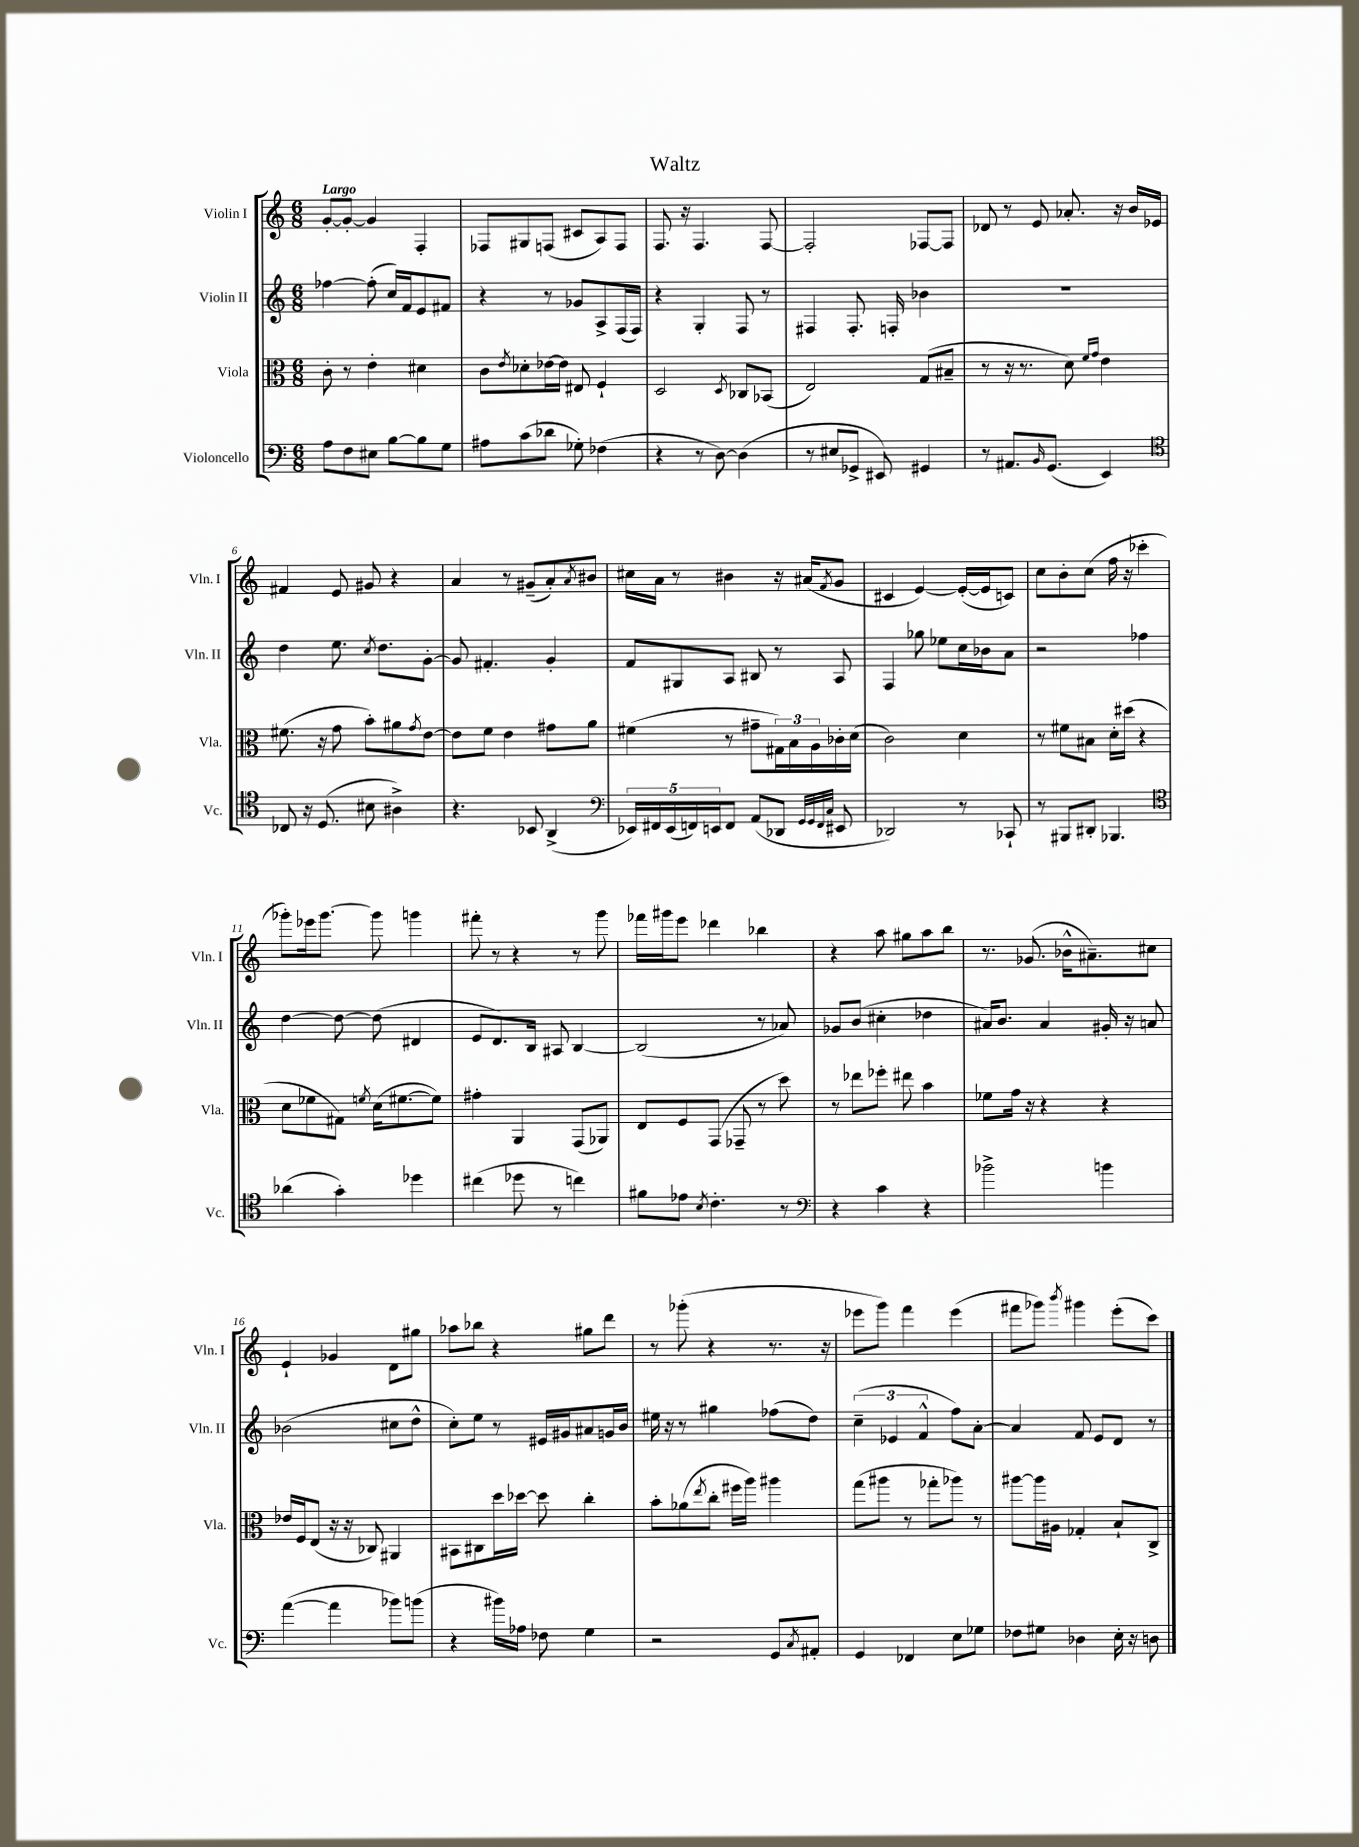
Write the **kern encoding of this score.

**kern	**kern	**kern	**kern
*staff4	*staff3	*staff2	*staff1
*clefF4	*clefC3	*clefG2	*clefG2
*k[]	*k[]	*k[]	*k[]
*M6/8	*M6/8	*M6/8	*M6/8
8A\L	8c'\	[4ff-\	[8g'/L
8F\	8r	.	8g'/_J
8E#\J	4e'\	(8ff-'\]	4g/]
[8B\L	.	16cc/LL)	.
.	.	16f/J	.
8B\]	4d#\	8e/	4F'/
8G\J	.	8f#/J	.
=	=	=	=
8A#\L	8c\L	4r	8F-/L
.	8qe/	.	.
(8c\	8d-'\	.	8G#/
8d-\J	[16e-\L	8r	(8F/J
.	16e-\]JJ	.	.
8G-'\)	8E#/	8g-/L	8c#/L
(4F-\	4F`/	8A^/	8A/)
.	.	(16F/L	8F/J
.	.	16F/JJ)	.
=	=	=	=
4r	2D/	4r	8.F/
.	.	.	16r
8r	.	4G'/	4.F/
[8D\)	.	.	.
.	8qD/	.	.
(4D\]	8C-/L	8F/	.
.	(8BB-/J	8r	[8F/
=	=	=	=
8r	2E/)	4F#/	2F'/]
8E#/L	.	.	.
8GG-^/J	.	8.F#'/	.
8EE#/)	.	.	.
.	.	16F'/	.
4GG#/	(8G/L	4b-\	[8F-/L
.	8B#~/J	.	8F-/]J
=	=	=	=
8r	8r	2.r	8d-/
8.AA#/L	16r	.	8r
.	8.r	.	.
.	.	.	8e/
16qqBB/	.	.	.
(8.GG/J	.	.	.
.	8d\)	.	8.a-'/
.	16qqf/LL	.	.
.	16qqg/JJ	.	.
4EE/)	4e\	.	.
.	.	.	16r
.	.	.	16b/LL
.	.	.	16e-/JJ
=	=	=	=
*clefC4	*	*	*
8C-/	(8.f#\	4dd\	4f#/
16r	.	.	.
(8.D/	16r	.	.
.	8g\	8.ee\	8e/
8B#\	8b'\L)	.	8g#/
.	.	8qcc/	.
.	.	8.dd\L	.
4A#^\)	8a#\	.	4r
.	8qg/	.	.
.	[8e\J	[8g'\J	.
=	=	=	=
4.r	8e\]L	8g/]	4a/
.	8f\J	4.f#'/	.
.	4e\	.	8r
8BB-/	.	.	(8g#~/L
(4AA^/	8g#\L	4g'/	8a'/)
.	.	.	8qa/
.	8a\J	.	8b#/J
=	=	=	=
*clefF4	*	*	*
20EE-/LL)	(4f#\	8f/L	16cc#\LL
20FF#/	.	.	.
.	.	.	16a\JJ
(20EE-/	.	.	.
.	.	8G#/	8r
20FF/)	.	.	.
20EE/J	.	.	.
8FF/J	8r	8A/J	4b#\
(8AA/L	8g#~\L	8B#/	.
8DD-/J	24G#\L)	8r	16r
.	24B\	.	.
.	.	.	(16a#/LK
.	24A\	.	.
32qqGG/LLL	.	.	.
32qqGG/	.	.	.
32qqFF/	.	.	.
32qqC/JJJ	.	.	8qf/
8EE#/	16c-'\	8A/	8g/J
.	(16d\JJ	.	.
=	=	=	=
2DD-/)	2c\)	4F/	4c#/
.	.	8gg-\	[4e/)
.	.	8ee-\L	.
8r	4d\	16cc\L	(16e'/_LL
.	.	16b-\J	16e/]J
8CC-`/	.	8a\J	8c/J)
=	=	=	=
8r	8r	2r	8cc\L
8BBB#/L	8f#\L	.	8b'\
8DD#'/J	8B#\J	.	(8cc\J
4.BBB-/	16d'\LL	.	16ff\
.	(16dd#\JJ	.	16r
.	4r	4ff-\	4ccc-'\
=	=	=	=
*clefC4	*	*	*
(4a-\	8d\L	[4dd\	8ggg-'\L)
.	8f-\	.	16eee-\k
.	.	.	[8.ggg-\J
4g'\)	8G#\J)	8dd\_	.
.	8qf/	.	.
.	(16d\LK	(8dd\]	8ggg-\]
.	[8.f#\	.	.
4dd-\	.	4d#/	4ggg\
.	8f#\]J)	.	.
=	=	=	=
(4cc#\	4g#'\	8e/L	8fff#'\
.	.	8.d/)	8r
8dd-\	4AA/	.	4r
.	.	16B/Jk	.
8r	.	8A#/	.
4cc\)	(8GG/L	[4B/	8r
.	8AA-/J)	.	8ggg\
=	=	=	=
8f#\L	8E/L	(2B/]	16fff-\LL
.	.	.	16ggg#\J
8e-\J	8F/	.	8eee\J
8qB/	.	.	.
4.c'\	(8GG/J	.	4ddd-\
.	8GG-~/	.	.
.	8r	8r	4bb-\
8r	8dd\)	8a-/)	.
=	=	=	=
*clefF4	*	*	*
4r	8r	8g-/L	4r
.	8ee-\L	(8b/J	.
4c\	8ff-'\J	4cc#'\	8aa\
.	8ee#\	.	8gg#\L
4r	4b\	4dd-\	8aa\
.	.	.	8bb\J
=	=	=	=
2b-^\	8f-\L	16a#/LK)	8.r
.	.	8.b/J	.
.	16g\Jk	.	.
.	16r	.	(8.g-/
.	4r	4a#/	.
.	.	.	16b-^^\LK
.	.	.	8.a#~\)
4b\	4r	16g#'/	.
.	.	16r	.
.	.	8a/	8cc#\J
=	=	=	=
([4a\	16e-/LL	(2b-\	4e`/
.	16F/J	.	.
.	(8E/J	.	.
4a\]	16r	.	4g-/
.	16r	.	.
.	8C-/)	.	.
8b-\L)	4AA#/	8cc#\L	8d\L
(8b\J	.	8dd^^\J	8gg#\J
=	=	=	=
4r	8BB#\L	8cc'\L)	8aa-\L
.	8C#\	8ee\J	8bb-\J
16b#\LL)	16dd\L	8r	4r
16A-\JJ	[16dd-\JJ	.	.
8F-\	8dd-\]	16e#/LL	.
.	.	16g#/J	.
4G\	4cc'\	8a#/	8gg#\L
.	.	16g/L	8ddd\J
.	.	16b/JJ	.
=	=	=	=
2r	8b'\L	16ee#\	8r
.	.	16r	.
.	(8a-\	8r	(8ggg-'\
.	8qee/	.	.
.	8cc'\J	4gg#\	4r
.	16ff#\LL	.	.
.	16aa\JJ)	.	.
8GG/L	4aa#\	(8ff-\L	8.r
8qC/	.	.	.
8AA#'/J	.	8dd\J)	.
.	.	.	16r
=	=	=	=
4GG/	(8gg\L	(6cc~\	8eee-\L
.	8aa#\J	.	8ggg\J)
.	.	6e-/	.
4FF-/	8r	.	4fff\
.	.	6f^^/	.
.	8gg-'\L	.	.
8E\L	8aa-\J)	8ff\L)	(4eee-\
8G-\J	8r	[8a'\J	.
=	=	=	=
8F-\L	[8aa#\L	4a/]	8fff#\L
8G#\J	16aa#\]L	.	8ggg-\J)
.	16A#\JJ	.	.
.	.	.	8qbbb/
4D-\	4G-'/	8f/	4ggg#\
.	.	8e/L	.
16E'\	8B`/L	8d/J	(8eee'\L
16r	.	.	.
8D\	8C^/J	8r	8ccc\J)
==	==	==	==
*-	*-	*-	*-
